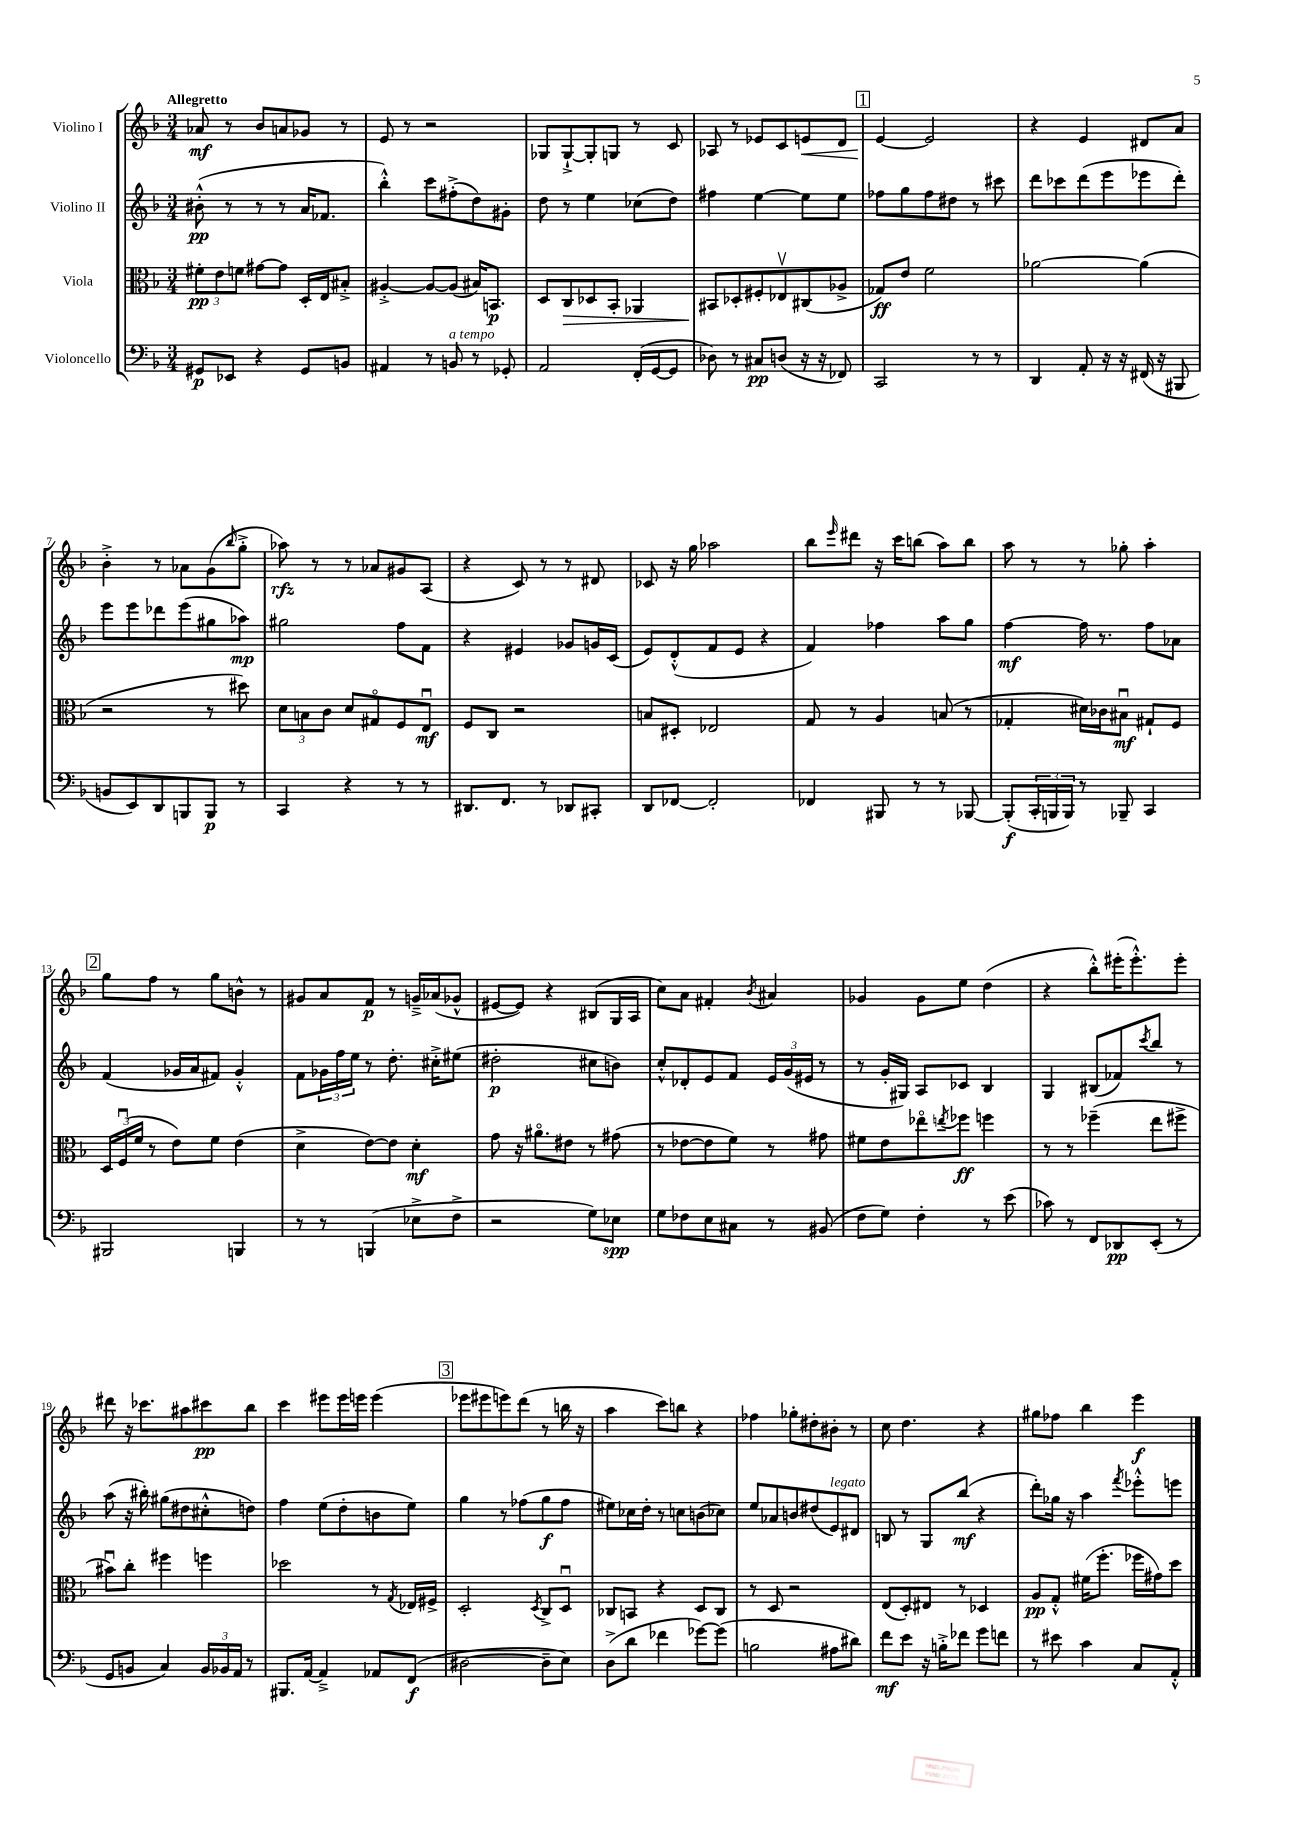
<<
\new StaffGroup <<
\new Staff = "s0" \with { instrumentName = "Violino I" } {
    \clef treble \key f \major \numericTimeSignature \time 3/4 \tempo "Allegretto"
    aes'8\mf r8 bes'8 a'8 ges'8 r8 |
    e'8 r8 r2 |
    ges8 ges8~-!-> ges8-. g8 r8 c'8 |
    aes8 r8 ees'8 c'8 e'8\< d'8 |
    \mark \markup { \box "1" } e'4~\! e'2 |
    r4 e'4 dis'8 a'8 |
    bes'4-.-> r8 aes'8 g'8( \grace { bes''16 } g''8-.-> |
    aes''8\rfz) r8 r8 aes'8 gis'8 a8( |
    r4 c'8) r8 r8 dis'8 |
    ces'8 r16 g''16 aes''2 |
    bes''8 \grace { e'''16 } dis'''8 r16 c'''16 b''8( a''8) b''8 |
    a''8 r8 r8 ges''8-. a''4-. |
    \mark \markup { \box "2" } g''8 f''8 r8 g''8 b'8-^ r8 |
    gis'8 a'8 f'8\p r8 g'16---> aes'16( ges'8-^ |
    eis'8~ eis'8) r4 bis8( g16 a16 |
    c''8) a'8 fis'4-. \acciaccatura { bes'8 } ais'4 |
    ges'4 ges'8 e''8 d''4( |
    r4 bes''8-.-^) eis'''16-.( eis'''8.-.-^) eis'''8-. |
    dis'''8 r16 ces'''8. ais''8 cis'''8\pp bes''8 |
    c'''4 eis'''8 eis'''16 e'''16 e'''4( |
    \mark \markup { \box "3" } ees'''8 eis'''8 e'''8) d'''8( r8 b''16 r16 |
    a''4 c'''8) b''8 r4 |
    fes''4 ges''8-. dis''8-. bis'8-. r8 |
    c''8 d''4. r4 |
    gis''8 fes''8 bes''4 e'''4\f \bar "|." |
}
\new Staff = "s1" \with { instrumentName = "Violino II" } {
    \clef treble \key f \major \numericTimeSignature \time 3/4
    bis'8-.-^\pp( r8 r8 r8 a'16 fes'8. |
    bes''4-.-^) c'''8 fis''8-.->( d''8) gis'8-. |
    d''8 r8 e''4 ces''8( d''8) |
    fis''4 e''4~ e''8 e''8 |
    \mark \markup { \box "1" } fes''8 g''8 fes''8 dis''8 r8 cis'''8 |
    d'''8 ces'''8 d'''8( e'''8 ees'''8 d'''8-.) |
    e'''8 e'''8 des'''8 e'''8( gis''8 aes''8\mp) |
    gis''2 f''8 f'8 |
    r4 eis'4 ges'8 g'16 c'16( |
    e'8) d'8-.-^( f'8 e'8 r4 |
    f'4) fes''4 a''8 g''8 |
    f''4~\mf f''16 r8. f''8 aes'8 |
    \mark \markup { \box "2" } f'4( ges'16 a'16 fis'8) ges'4-.-^ |
    f'8 \tuplet 3/2 { ges'16 f''16 e''16 } r8 d''8.-. cis''16-.-> eis''8( |
    dis''2-.\p cis''8 b'8) |
    c''8-.-^ des'8-. e'8 f'8 \tuplet 3/2 { e'16 g'16( eis'16 } r8 |
    r8 g'16-. gis16) a8 ces'8 bes4 |
    g4 bis8( fes'8) \acciaccatura { c'''8 } bes''8 r8 |
    a''8( r16 bis''16-.) gis''8( dis''8 cis''8-.-^ d''8) |
    f''4 e''8( d''8-. b'8 e''8) |
    \mark \markup { \box "3" } g''4 r8 fes''8( g''8\f fes''8 |
    eis''8) ces''16 d''16-. r8 c''8 b'8( ces''8) |
    e''8 aes'8 b'8 dis''8( e'8^\markup { \italic "legato" }) dis'8 |
    b8 r8 g8 bes''8\mf( r4 |
    d'''8-.) ges''16 r16 a''4 \acciaccatura { f'''8 } ees'''8-.-^ e'''8 \bar "|." |
}
\new Staff = "s2" \with { instrumentName = "Viola" } {
    \clef alto \key f \major \numericTimeSignature \time 3/4
    \tuplet 3/2 { fis'8-.\pp e'8 f'8 } gis'8~ gis'8 d16-. e16 bis8-.-> |
    ais4~-.-> ais8~ ais8( bis16) b,8.\p |
    d8 c8\> des8 bes,8-. aes,4 |
    bis,8\! des8-. fis8-. ees8\upbow cis8( aes8-> |
    \mark \markup { \box "1" } ges8\ff) e'8 f'2 |
    aes'2~ aes'4( |
    r2 r8 dis''8) |
    \tuplet 3/2 { d'8 b8 c'8 } d'8 gis8\flageolet f8 e8\downbow\mf |
    f8 c8 r2 |
    b8 dis8-. ees2 |
    g8 r8 a4 b8( r8 |
    ges4-. dis'16) ces'16 bis8\downbow\mf gis8-! f8 |
    \mark \markup { \box "2" } \tuplet 3/2 { d16 f16\downbow( f'16 } r8 e'8) f'8 e'4( |
    d'4-> e'8~) e'8 d'4-.\mf |
    g'8 r16 ais'8.\flageolet eis'8 r8 gis'8( |
    r8 ees'8~ ees'8 f'8) r8 gis'8 |
    fis'8 e'8 ees''8\flageolet \acciaccatura { e''8 } fes''8\ff f''4 |
    r8 r8 fes''4--( e''8 fis''8-> |
    bis'8\downbow) c''8-. fis''4 f''4 |
    des''2 r8 \acciaccatura { g8 } ees16 fis16-> |
    \mark \markup { \box "3" } d2-. \acciaccatura { d8 } c8-> d8\downbow |
    ces8 b,8 r4 d8 ces8 |
    r8 d8 r2 |
    e8( d8-.) eis8 r8 des4 |
    a8\pp g8-.-^ fis'16( f''8.-. fes''16 gis'16) d''8 \bar "|." |
}
\new Staff = "s3" \with { instrumentName = "Violoncello" } {
    \clef bass \key f \major \numericTimeSignature \time 3/4
    gis,8\p ees,8 r4 gis,8 b,8 |
    ais,4 r8 b,8^\markup { \italic "a tempo" } r8 ges,8-. |
    a,2 f,16-.( g,16~ g,8 |
    des8) r8 cis8\pp d8( r16 r16 fes,8) |
    \mark \markup { \box "1" } c,2 r8 r8 |
    d,4 a,8-. r16 r16 fis,16( r16 bis,,8 |
    b,8 e,8) d,8 b,,8 b,,8\p r8 |
    c,4 r4 r8 r8 |
    dis,8. f,8. r8 des,8 cis,8-. |
    d,8 fes,8~ fes,2-. |
    fes,4 bis,,8 r8 r8 bes,,8~ |
    bes,,8-.\f( \tuplet 3/2 { c,16-. b,,16 b,,16) } r8 bes,,8-- c,4 |
    \mark \markup { \box "2" } bis,,2 b,,4 |
    r8 r8 b,,4( ees8-> f8-> |
    r2 g8) ees8\spp |
    g8 fes8 e8 cis8 r8 bis,8( |
    f8 g8) f4-. r8 e'8( |
    ces'8) r8 f,8 des,8\pp e,8-.( r8 |
    g,8 b,8 c4) \tuplet 3/2 { b,16 bes,16 a,16 } r8 |
    bis,,8. a,16~ a,4---> aes,8 f,8\f( |
    \mark \markup { \box "3" } dis2~ dis8-- e8) |
    d8->( d'8 fes'4 ges'8~) ges'8( |
    b2 ais8 dis'8) |
    f'8\mf e'8 r16 b16-.-> fes'8 g'8 f'8 |
    r8 eis'8 c'4 c8 a,8-.-^ \bar "|." |
}
>>
>>
